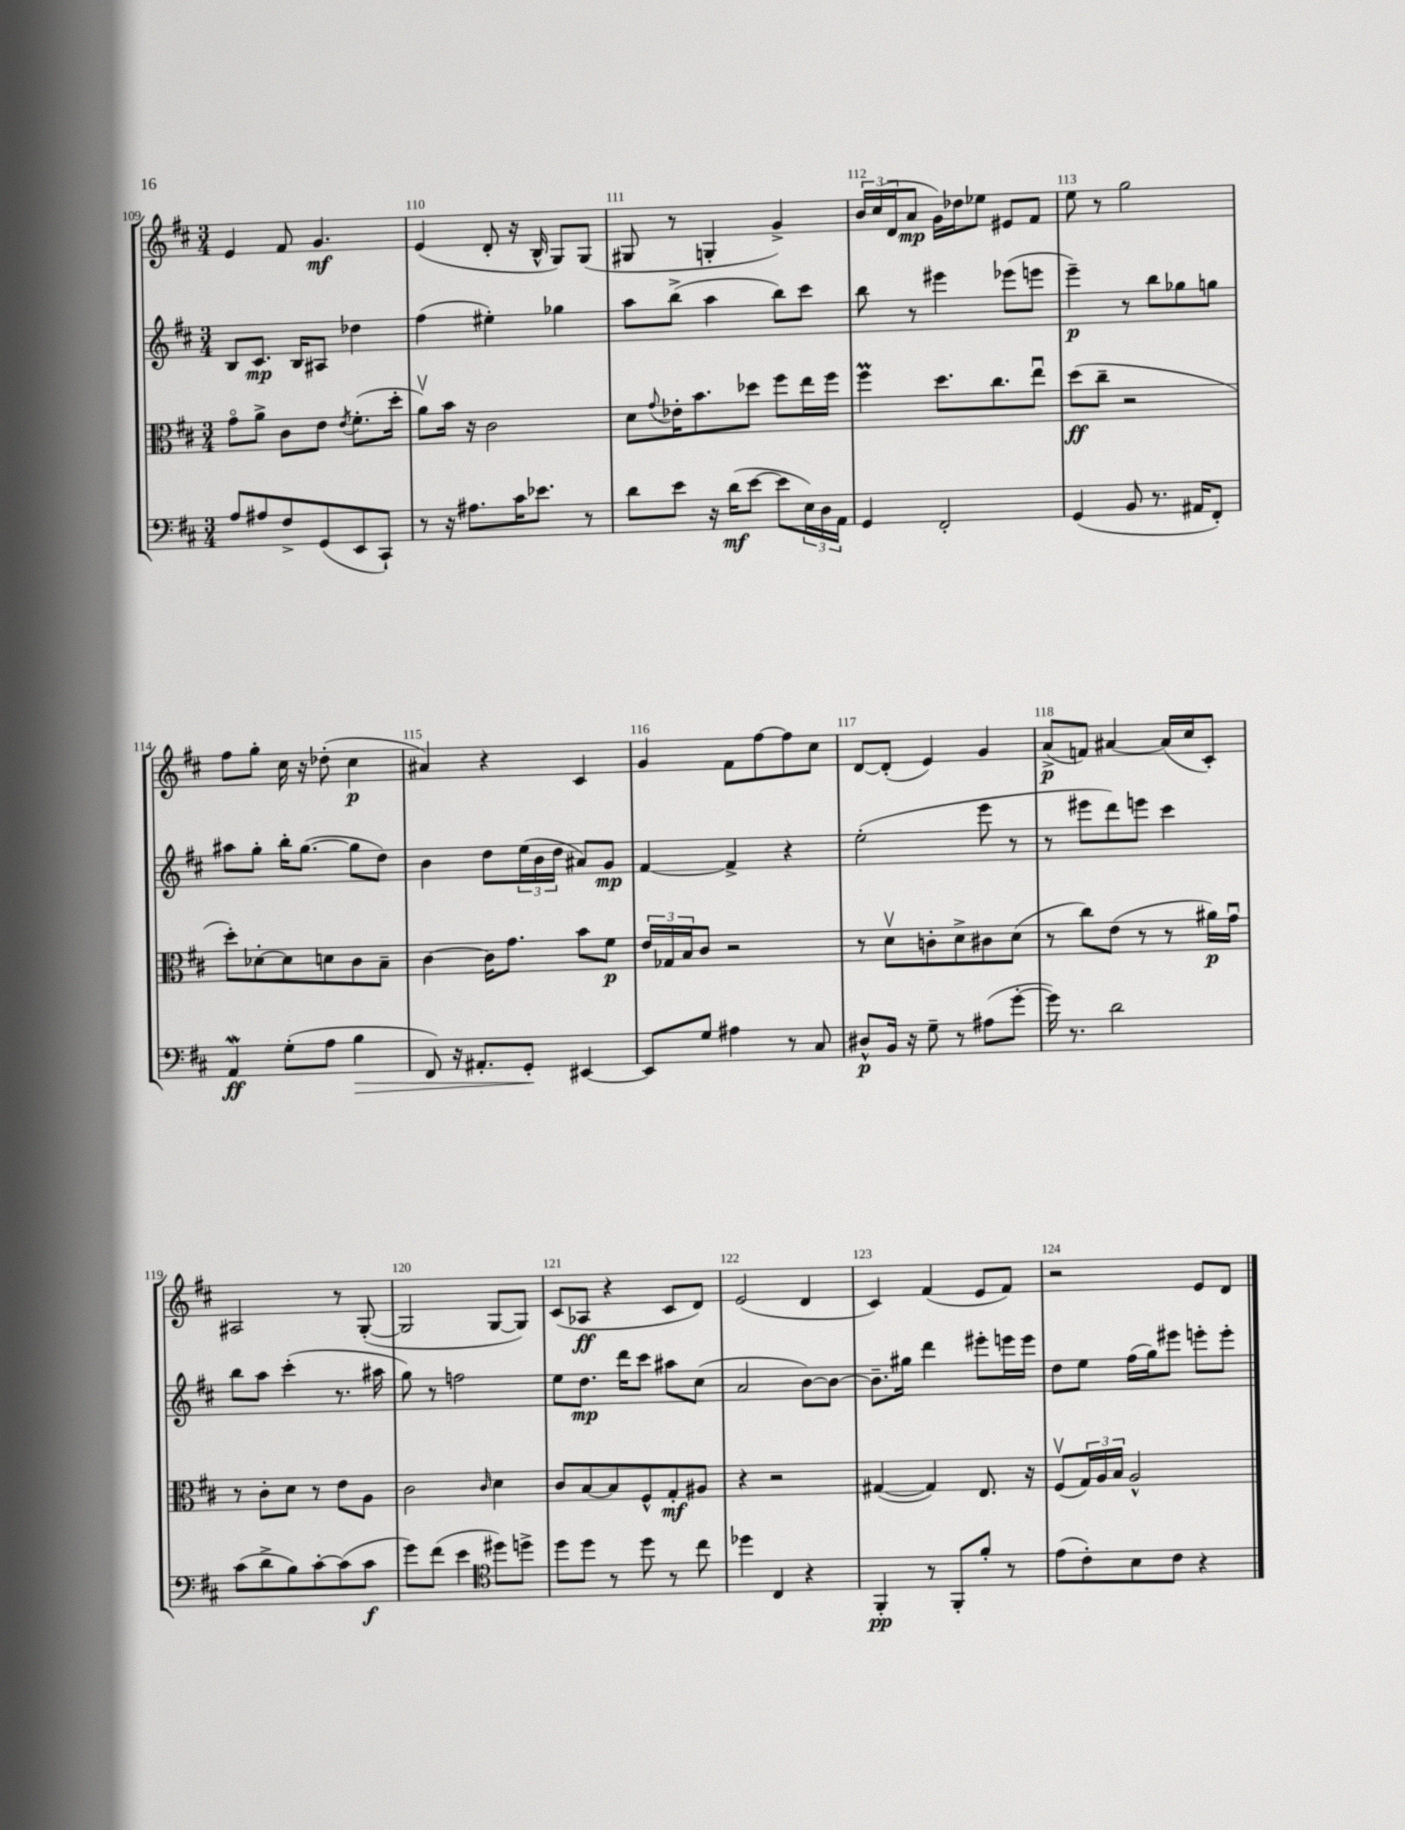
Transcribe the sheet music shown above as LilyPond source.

<<
\new StaffGroup <<
\new Staff = "s0" {
    \clef treble \key d \major \numericTimeSignature \time 3/4
    e'4 fis'8 g'4.\mf |
    e'4( d'8-. r16 b16-^ g8) g8( |
    gis8 r8 g4-. g'4->) |
    \tuplet 3/2 { b'16 cis''16( d'16 } a'8\mp g'16) des''16 ees''8 eis'8 fis'8 |
    e''8 r8 g''2 |
    fis''8 g''8-. cis''16 r16 des''8-.( cis''4\p |
    ais'4) r4 cis'4 |
    g'4 fis'8 fis''8~ fis''8 cis''8 |
    d'8~ d'8-.( e'4) g'4 |
    a'8->\p( f'8) ais'4~ ais'16( cis''16 cis'8-.) |
    ais2 r8 g8~-.( |
    g2 g8~ g8) |
    cis'8( aes8\ff r4 cis'8 d'8) |
    e'2( d'4 |
    cis'4) fis'4( e'8 fis'8) |
    r2 e'8 d'8 \bar "|." |
}
\new Staff = "s1" {
    \clef treble \key d \major \numericTimeSignature \time 3/4
    b8 cis'8.\mp b16 ais8 des''4 |
    fis''4( eis''4-.) ges''4 |
    a''8 b''8->( a''4 b''8) cis'''8 |
    b''8 r8 eis'''4 ees'''8( e'''8 |
    e'''4--\p) r8 b''8 ges''8 g''8 |
    ais''8 g''8-. b''16-. g''8.~( g''8 d''8) |
    b'4 d''8 \tuplet 3/2 { e''16( b'16 d''16 } ais'8) g'8\mp |
    fis'4~ fis'4-> r4 |
    e''2-.( e'''8 r8 |
    r8 eis'''8 d'''8) e'''8 cis'''4 |
    b''8 a''8 cis'''4-.( r8. ais''16 |
    g''8) r8 f''2 |
    e''8 d''8.\mp d'''16 cis'''8 ais''8 cis''8( |
    a'2 b'8~) b'8~ |
    b'8.-- gis''16 d'''4 eis'''8-. e'''16 e'''16 |
    d''8 e''8 fis''16( g''16) eis'''8 e'''8-. e'''8-. \bar "|." |
}
\new Staff = "s2" {
    \clef alto \key d \major \numericTimeSignature \time 3/4
    g'8\flageolet a'8-> cis'8 e'8 \acciaccatura { e'8 } fis'8.-.( d''16-. |
    a'8\upbow) b'16 r16 cis'2 |
    d'8 \appoggiatura { g'8 } ees'16-. b'8. des''8 fis''8 e''16 fis''16 |
    fis''4\prall d''8. cis''8. e''8\downbow |
    d''8\ff( cis''8-- r2 |
    d''8-.) des'8~-. des'8 d'8 cis'8 b8-- |
    cis'4~ cis'16 g'8. b'8 fis'8\p |
    \tuplet 3/2 { e'16 ges16 b16 } cis'8 r2 |
    r8 d'8\upbow c'8-. d'8-> cis'8 d'8( |
    r8 cis''8) e'8( r8 r8 ais'16\p) g'16\downbow |
    r8 cis'8-. d'8 r8 e'8 a8 |
    cis'2 \grace { cis'16 } d'4 |
    cis'8 b8~ b8 fis8-^ g8-.\mf ais8 |
    r4 r2 |
    gis4~( gis4) e8. r16 |
    fis8\upbow( \tuplet 3/2 { g16) a16 b16 } a2-^ \bar "|." |
}
\new Staff = "s3" {
    \clef bass \key d \major \numericTimeSignature \time 3/4
    a8 ais8 fis8-> g,8( e,8 cis,8-!) |
    r8 r16 ais8. cis'16 ees'8. r8 |
    d'8 e'8 r16 d'16\mf( e'8~ e'8 \tuplet 3/2 { e16) d16 a,16 } |
    g,4 fis,2-. |
    g,4( b,8 r8. ais,16 fis,8-.) |
    a,4\mordent\ff g8-.( a8 b4\> |
    fis,8) r16 ais,8.-. g,8-.\! eis,4~ |
    eis,8 g8 ais4 r8 cis8 |
    dis8-^\p b,16 r16 g8-- r8 ais8( g'8~-. |
    g'16) r8. d'2 |
    cis'8( d'8-> b8) cis'8~-. cis'8( cis'8\f |
    g'8) fis'8( e'4 \clef tenor dis''8) d''8-> |
    d''8 d''8 r8 d''8 r8 cis''8 |
    des''4 cis4 r4 |
    fis,4-.\pp r8 fis,8-. fis'8-. r8 |
    e'8( cis'8-.) b8 cis'8 r4 \bar "|." |
}
>>
>>
\layout { \context { \Score currentBarNumber = #109 \override BarNumber.break-visibility = ##(#f #t #t) barNumberVisibility = #all-bar-numbers-visible } }
